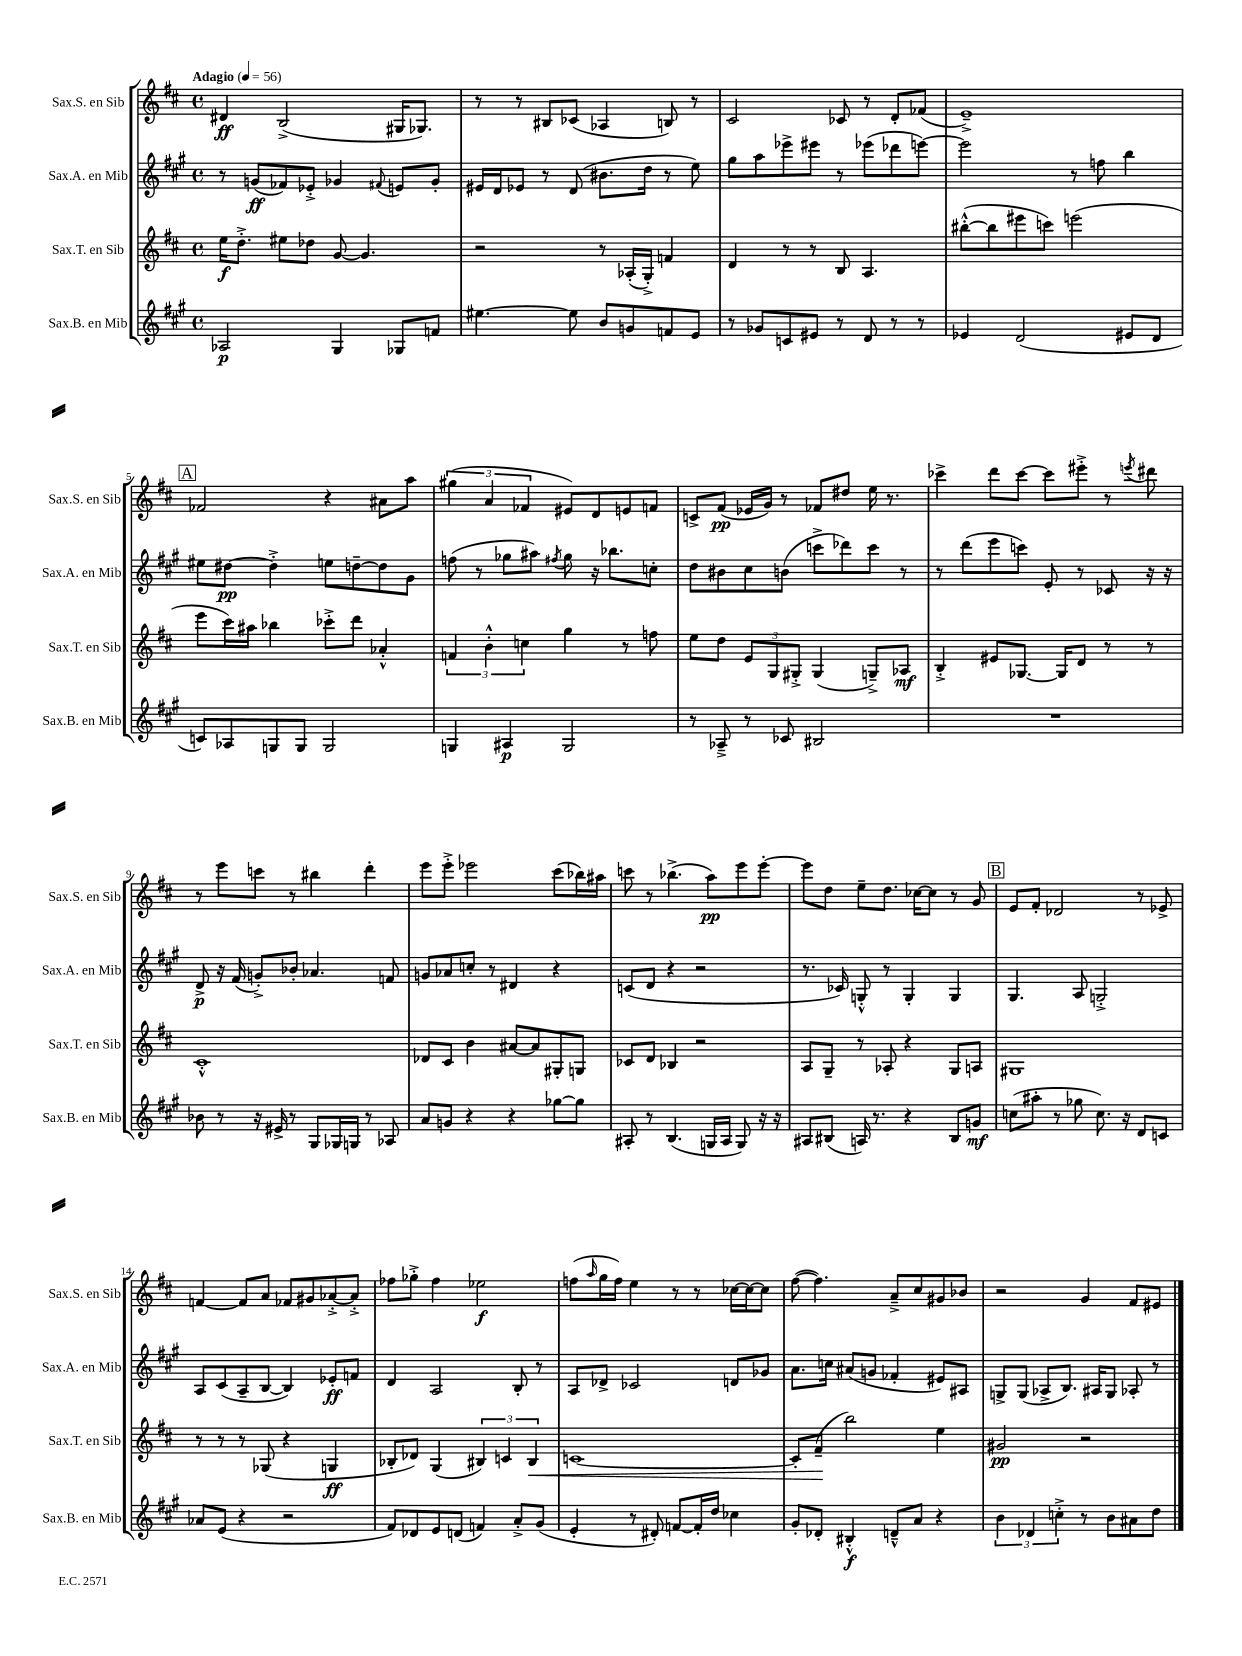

**kern	**kern	**kern	**kern
*staff4	*staff3	*staff2	*staff1
*clefG2	*clefG2	*clefG2	*clefG2
*k[f#c#g#]	*k[f#c#]	*k[f#c#g#]	*k[f#c#]
*M4/4	*M4/4	*M4/4	*M4/4
*met(c)	*met(c)	*met(c)	*met(c)
*MM56	*MM56	*MM56	*MM56
2A-	16ee	8r	4d#
.	8.dd'^	.	.
.	.	(8g	.
.	8ee#	8f-)	(2B^
.	8dd-	8e-'^	.
4G#	[8g	4g-	.
.	4.g]	.	.
.	.	8qqf#	.
8G-	.	8e	16G#
.	.	.	8.G-)
8f	.	8g-'	.
=	=	=	=
[4.ee#	2r	16e#	8r
.	.	16d	.
.	.	8e-	8r
.	.	8r	8B#
8ee#]	.	(8d	(8c-
8b	8r	8.b#	4A-
8g	(16A-'	.	.
.	16G'^)	16dd	.
8f	4f	8r	8B)
8e	.	8ee)	8r
=	=	=	=
8r	4d	8gg#	2c#
8g-	.	8aa	.
8c	8r	8eee-^	.
8e#	8r	8eee#	.
8r	8B	8r	8c-
8d	4.A	(8eee-	8r
8r	.	8ddd-	8d'
8r	.	[8eee)	(8f-
=	=	=	=
4e-	([8bb#'^^	2eee]	1e~^)
.	8bb#]	.	.
(2d	8eee#	.	.
.	8ccc)	.	.
.	(2eee	8r	.
.	.	8ff	.
8e#	.	4bb	.
8d	.	.	.
=	=	=	=
8c)	8eee	8ee#	2f-
8A-	16ccc#)	[8dd#	.
.	16aa#	.	.
8G	4bb-	4dd#'^]	.
8G	.	.	.
2G	8ccc-'^	8ee	4r
.	8ddd	[8dd~	.
.	4a-'^^	8dd]	8a#
.	.	8g#	8aa
=	=	=	=
4G	6f	(8ff	(6gg#
.	.	8r	.
.	6b'^^	.	6a
4A#	.	8gg-	.
.	6cc	.	6f-
.	.	8aa#)	.
.	.	8qff#	.
2G	4gg	8gg-	8e#)
.	.	16r	8d
.	.	8.bb-	.
.	8r	.	8e
.	8ff	8cc'	8f
=	=	=	=
8r	8ee	8dd	8c^
8A-~^	8dd	8b#	(8f#
8r	12e	8cc#	16e-
.	.	.	16g)
.	12G	.	.
8c-	.	(8b	8r
.	12G#'^	.	.
2B#	(4G#	8ccc^	8f-
.	.	8ddd-)	8dd#
.	8G~^)	8ccc	16ee
.	.	.	8.r
.	8A-	8r	.
=	=	=	=
1r	4B'^	8r	4ccc-^
.	.	(8ddd	.
.	8e#	8eee	8ddd
.	[8.G-	8ccc)	[8ccc-
.	.	8e'	8ccc-]
.	16G-]	.	.
.	8d	8r	8eee#'^
.	8r	8c-	8r
.	.	.	8qeee
.	8r	16r	8ddd#
.	.	16r	.
=	=	=	=
8b-	1c#'^^	8d^	8r
8r	.	16r	8eee
.	.	(16f#	.
16r	.	8g'^)	8ccc
16e#^	.	.	.
8r	.	8b-'	8r
8G#	.	4.a-	4bb#
16G-	.	.	.
16G	.	.	.
8r	.	.	4ddd'
8A-	.	8f	.
=	=	=	=
8a	8d-	8g	8eee
8g	8c#	8a-	8eee'^
4r	4b	8cc'	2eee-
.	.	8r	.
4r	[8a#	4d#	.
.	8a#]	.	.
[8gg-	8G#'	4r	(8ccc#
8gg-]	8G	.	16bb-)
.	.	.	16aa#
=	=	=	=
8A#'	8c-	(8c	8ccc
8r	8d	8d	8r
(4.B	4B-	4r	(4.bb-^
.	2r	2r	.
16G	.	.	8aa)
16A#	.	.	.
8G)	.	.	8eee
16r	.	.	[8eee'
16r	.	.	.
=	=	=	=
8A#	8A	8.r	8eee]
(8B#	8G~	.	8dd
.	.	16c-)	.
16A)	8r	8G'^^	8ee~
8.r	.	.	.
.	8A-'	8r	8.dd
4r	4r	4G'	.
.	.	.	[16cc-
.	.	.	8cc-]
8B#	8G	4G	8r
8g	8A	.	8g
=	=	=	=
(8cc	1G#	4.G#	8e
8aa#'	.	.	8f#'
8r	.	.	2d-
8gg-	.	8A	.
8.cc)	.	2G'^	.
16r	.	.	.
8d	.	.	8r
8c	.	.	8e-^
=	=	=	=
8a-	8r	8A	[4f
(8e	8r	(8c#	.
4r	8r	8A~	8f]
.	(8G-	[8B	8a
2r	4r	4B])	8f-
.	.	.	8g#
.	4G	8e-'	[8a-'^
.	.	8f	8a-'^]
=	=	=	=
8f#)	8B-'	4d	8ff-
8d-	8d-)	.	8gg-'^
8e	(4G	2A	4ff-
(8d	.	.	.
4f)	6B#)	.	2ee-
.	6c	.	.
8a'^	.	8B'	.
.	6B#	.	.
(8g#	.	8r	.
=	=	=	=
4e'	[1c	8A	(8ff
.	.	.	16qqaa
.	.	8d-^	16gg
.	.	.	16ff)
8r	.	2c-	4ee
8d#')	.	.	.
[8f	.	.	8r
16f']	.	.	8r
16dd	.	.	.
4cc-	.	8d	[16cc-
.	.	.	16cc-_
.	.	8g-	8cc-]
=	=	=	=
8g#'	8c']	8.a	([8ff#
8d-'	(8f#~	.	4.ff#])
.	.	16cc	.
4B#'^^	2bb)	(8a#	.
.	.	8g	.
8d~^^	.	4f-'	8a~^
8a	.	.	8cc#
4r	4ee	8e#)	8g#
.	.	8A#	8b-
=	=	=	=
6b	2g#	8G^	2r
.	.	(8G	.
6d-	.	.	.
.	.	8A-^	.
6cc'^	.	.	.
.	.	8.B)	.
8r	2r	.	4g
.	.	16A#	.
8b	.	8G	.
8a#	.	8A-'	8f#
8dd	.	8r	8e#
==	==	==	==
*-	*-	*-	*-
